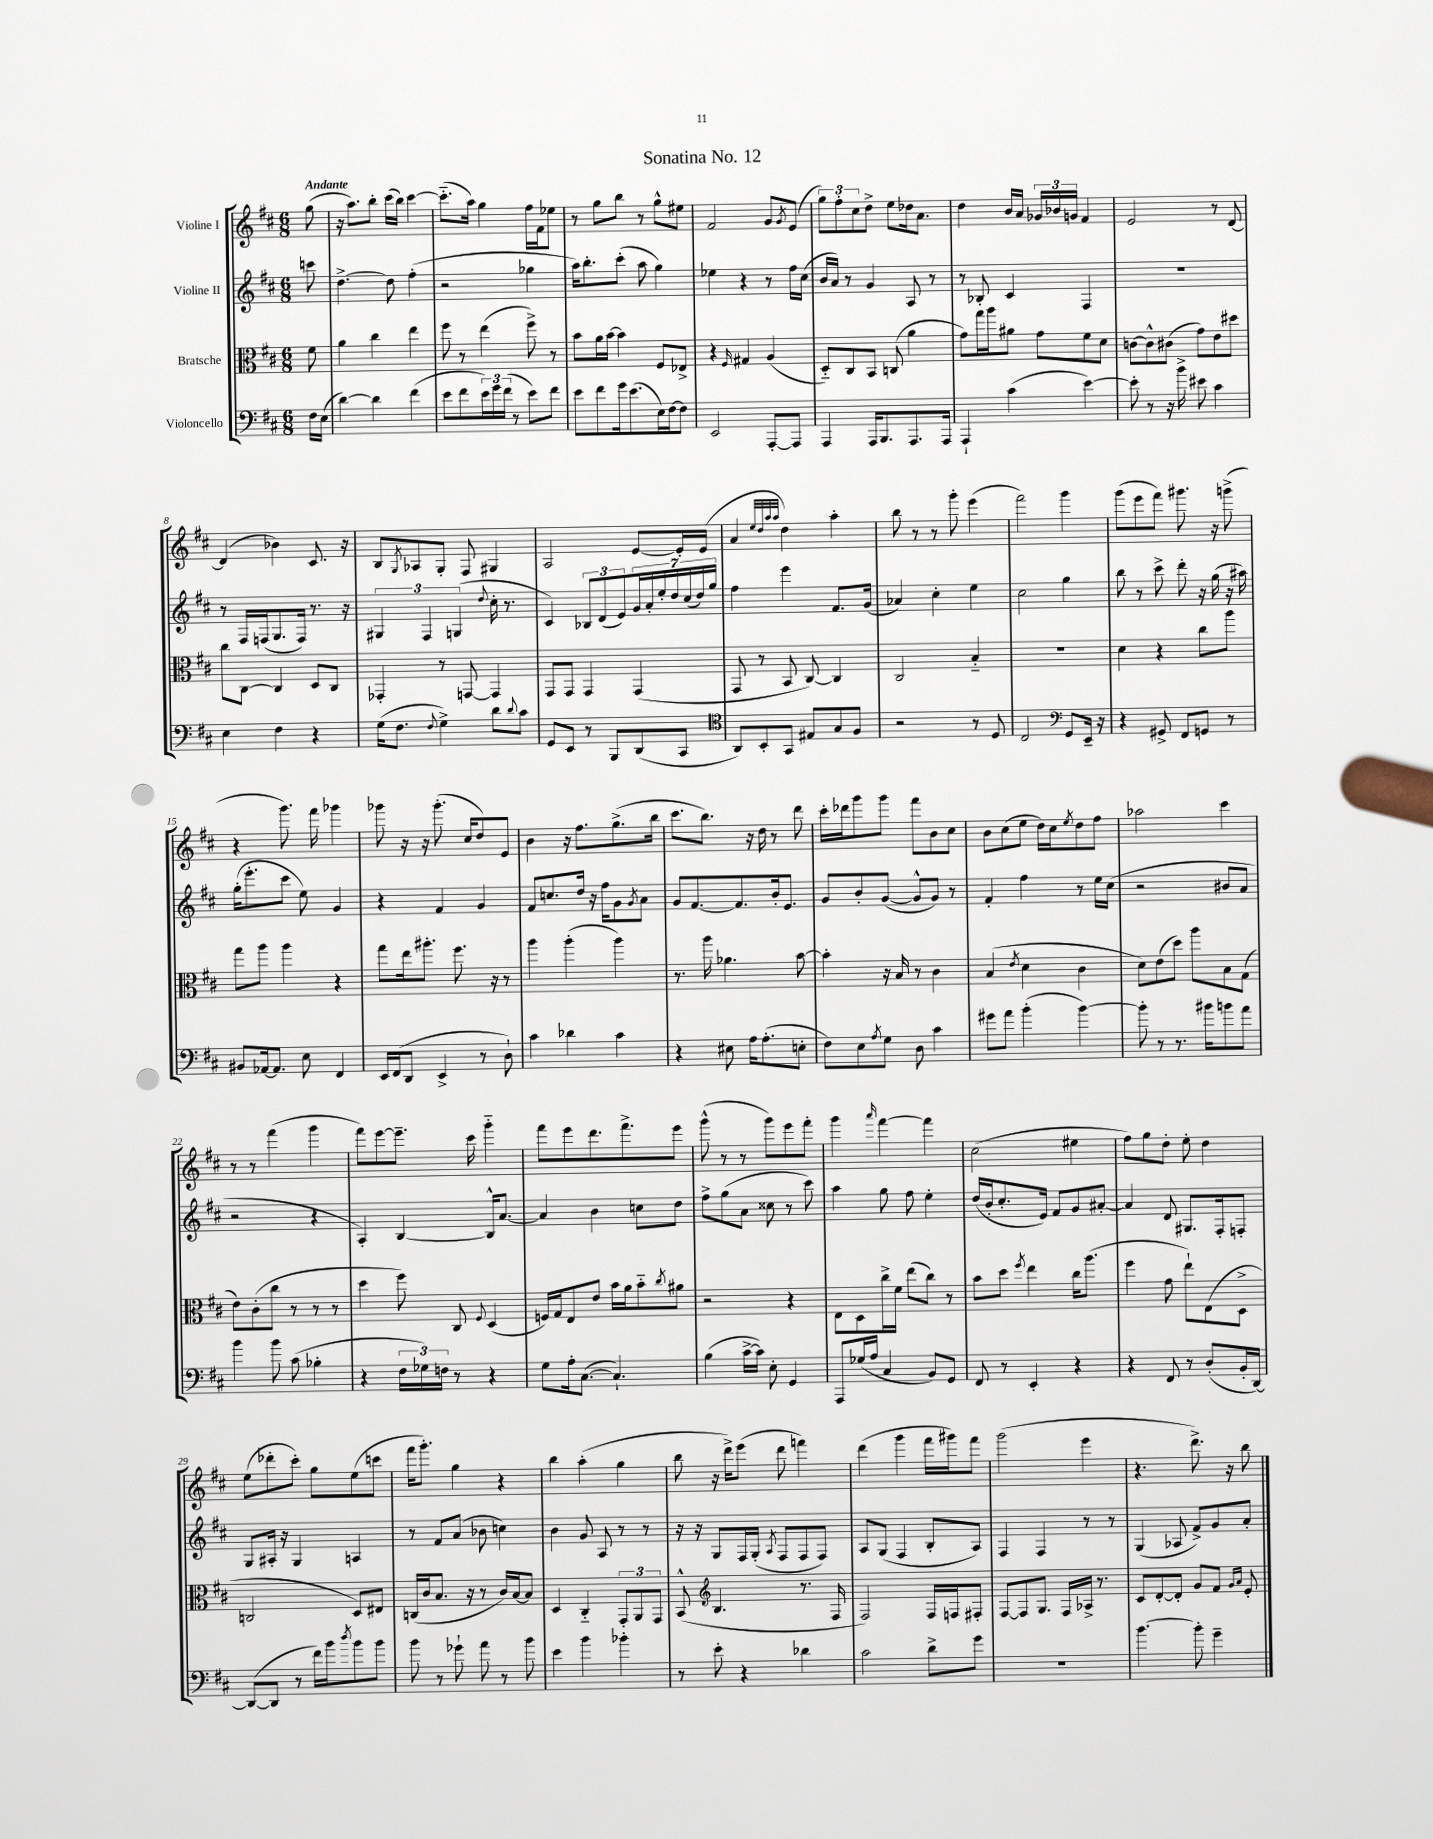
\header { title = "Sonatina No. 12" }
<<
\new StaffGroup <<
\new Staff = "s0" \with { instrumentName = "Violine I" } {
    \clef treble \key d \major \numericTimeSignature \time 6/8 \partial 8 \tempo "Andante"
    g''8( |
    r16 a''8.) b''8-. cis'''16( b''16) cis'''4~ |
    cis'''8.-_( a''16) g''4 fis''16 fis'16 ees''8 |
    r8 g''8 b''8 r8 g''8-^ eis''8 |
    fis'2 g'8 \acciaccatura { g'8 } e'8( |
    \tuplet 3/2 { g''8) fis''8-. cis''8 } d''8-> e''8 des''16 a'8. |
    d''4 b'16 a'16 \tuplet 3/2 { ges'16 bes'16 g'16 } fis'4 |
    e'2 r8 d'8~ |
    d'4( bes'4) cis'8. r16 |
    b8 \acciaccatura { g8 } aes8 g8-. fis8 gis4 |
    a2 e'8~ e'16-. e'16( |
    a'4 \grace { e''32 d''32 a''32 a''32 } d''4) a''4-. |
    b''8 r8 r8 g'''8-. e'''4( |
    fis'''2) g'''4 |
    g'''8( e'''8 fis'''8) gis'''8. r16 g'''8->( |
    r4 g'''8.) fis'''16 ges'''4 |
    ges'''8 r16 r16 ges'''8.-.( cis''16 d''8) e'8 |
    b'4 r16 fis''8. g''8.->( b''16 |
    cis'''8. b''8.) r16 d''16 r8 d'''8 |
    cis'''16-. des'''16 g'''8 g'''8 fis'''8 b'8 cis''8 |
    b'8 cis''8( e''8 d''16) cis''16 \acciaccatura { e''8 } d''8 fis''8 |
    aes''2 cis'''4 |
    r8 r8 fis'''4( g'''4 |
    fis'''8) e'''8~ e'''8.-- cis'''16 g'''4-_ |
    fis'''8 e'''8 d'''8. fis'''8.-> e'''8 |
    g'''8-^( r8 r8 g'''8) e'''8 fis'''8-. |
    g'''4 \grace { a'''16 } fis'''4~ fis'''4 |
    cis''2( eis''4 |
    fis''8) g''8 d''8-. e''8-. d''4 |
    e''8( des'''8-. cis'''8-.) g''8 e''8( c'''8 |
    fis'''16 g'''8.-.) g''4 r4 |
    b''4 a''4-.( g''4 |
    b''8 r16 d'''16->) e'''8( d'''8 f'''4) |
    d'''4( g'''4 fis'''16 gis'''16) fis'''8 |
    g'''2( e'''4 |
    r4. d'''8.->) r16 b''8 \bar "|." |
}
\new Staff = "s1" \with { instrumentName = "Violine II" } {
    \clef treble \key d \major \numericTimeSignature \time 6/8 \partial 8
    c'''8 |
    d''4.~-> d''8 fis''4-.( |
    r2 ges''4 |
    a''16) b''8.-. cis'''8-.( a''8 g''4) |
    ees''4 r4 r8 fis''16 cis''16( |
    b'16 a'16) r8 g'4 a8 r8 |
    r8 bes8-. cis'4 fis4 |
    R2. |
    r8 fis16 f16( g8. f16) r8. r16 |
    \tuplet 3/2 { gis4 fis4 g4( } \appoggiatura { d''8 } cis''16-. r8. |
    cis'4) \tuplet 3/2 { bes8 d'8( e'8) } \tuplet 7/4 { g'16 a'16-. e''16-. d''16 cis''16( d''16) g''16 } |
    fis''4 e'''4 fis'8. g'16( |
    aes'4) cis''4-. e''4 |
    cis''2 g''4 |
    b''8 r8 cis'''8-> d'''8-. r16 g''16( r16 ais''16) |
    g''16-.( e'''8.-. cis'''8 e''8) g'4 |
    r4 fis'4 g'4 |
    fis'8 c''8. d''16 r16 fis''16 g'8 \acciaccatura { g'8 } a'8 |
    g'8 fis'8.~ fis'8. b'16-. e'8. |
    g'8 b'8-. g'8~( g'8-^ g'8) r8 |
    fis'4-. fis''4 r8 e''16 cis''16( |
    r2 bis'8 a'8 |
    r2 r4 |
    a4-.) b4~ b16-^ a'8.~ |
    a'4 b'4 c''8 d''8 |
    fis''8-> g''8( a'8 cisis''8 r8 cis'''8) |
    a''4 g''8 fis''8 e''4-. |
    d''16( b'16-. cis''8.-. e'16) fis'8 g'8 ais'8~-. |
    ais'4 d'8 gis8. fis16-. f8-. |
    g8 ais16-. r16 g4 a4 |
    r8 fis'8 a'8( bes'8 c''4) |
    b'4 g'8 a8 r8 r8 |
    r16 r16 g8 fis16 g16-.( \acciaccatura { a8 } fis8 fis8 fis8) |
    a8 g8( fis4 b8-. a8) |
    fis4 fis4 r8 r8 |
    g4( aes8 fis'8->) g'8 a'8-. \bar "|." |
}
\new Staff = "s2" \with { instrumentName = "Bratsche" } {
    \clef alto \key d \major \numericTimeSignature \time 6/8 \partial 8
    fis'8 |
    a'4 cis''4 e''4 |
    fis''8 r8 e''4( fis''8->) r8 |
    b'8 a'16 b'16~ b'4 fis8 ees8-> |
    r4 \grace { fis16 } gis4 a4( |
    d8-_) cis8 b,8 c8( a'4 |
    g'8) g''16 a''16 ais'8 g'8 fis'8 d'8 |
    c'8~ c'8-^ cis'8( g'8) e'8 dis''8 |
    cis''8 cis8~ cis4 d8 cis8 |
    ges,4-. r8 g,8~ g,4 |
    g,8 g,8 g,4 g,4( |
    g,8 r8 b,8 cis8~) cis4 |
    cis2 b4-_ |
    R2. |
    d'4 r4 cis''8 a''8 |
    g''8 a''8 a''4 r4 |
    g''8 e''16 ais''8.-. fis''8. r16 r8 |
    a''4 a''4-.( a''4) |
    r8. a''16 aes'4. b'8~ |
    b'4-. r16 b16 r8 cis'4 |
    b4( \acciaccatura { e'8 } d'4 cis'4 |
    d'8) e'8( d''8) a''8 b8 g8( |
    e'8) cis'8-.( cis''8 r8 r8 r8 |
    d''4 fis''8) cis8 \appoggiatura { fis8 } d4( |
    f16) g16 e8 e'8 b'16 a'16 b'8-_ \acciaccatura { cis''8 } ais'8 |
    r2 r4 |
    e8 d8 cis''16-> fis'16 e''8( cis''8) r8 |
    b'8 d''8 \acciaccatura { fis''8 } e''4 cis''16 a''8.( |
    fis''4 g'8 e''8-!) e8( d8-> |
    c2 d8) eis8 |
    c16( cis'16 b8. r16 r8 cis'16) b16~ b8 |
    d4 cis4-_ \tuplet 3/2 { g,8-. a,8 g,8 } |
    b,8-^( \clef treble b4. r8. fis16 |
    fis2) fis16 f16 fis8-. |
    fis8~ fis8 g8. fis16 aes16-> r8. |
    cis'8 d'8~-. d'8-. g'8 fis'8 \grace { g'16 a'16 } e'8-. \bar "|." |
}
\new Staff = "s3" \with { instrumentName = "Violoncello" } {
    \clef bass \key d \major \numericTimeSignature \time 6/8 \partial 8
    fis16 e16( |
    d'4~) d'4 fis'4( |
    e'8 fis'8 \tuplet 3/2 { e'16) g'16 fis'16( } r8 e'8) fis'8 |
    e'8 fis'8 g'16 e'8.( e16) fis16~ fis8 |
    e,2 a,,8~-. a,,8 |
    a,,4 a,,16 b,,8. a,,8. a,,16 |
    a,,4-! cis'4( e'4~) |
    e'8-. r8 r16 b'16-> eis'8 cis'4 |
    e4 fis4 r4 |
    g16( fis8. \appoggiatura { fis8 } g4->) d'8 \appoggiatura { d'8 } cis'8 |
    g,8 e,8 r8 b,,8 d,8( cis,8 |
    \clef tenor a,8) b,8-. g,8 eis8 g8 fis8 |
    r2 r8 d8 |
    cis2 \clef bass g,8 e,16-- r16 |
    r4 gis,8-> fis,8 g,8 r8 |
    bis,8 aes,16~ aes,8. e8 fis,4 |
    e,16 fis,16( d,8 e,4-> r8 d8-!) |
    cis'4 des'4 cis'4 |
    r4 eis8 a16 a8.-.( e8-. |
    fis8) e8 \acciaccatura { a8 } g8 d8 cis'4 |
    gis'8 a'8 b'4-.( b'4~) |
    b'8-. r8 r8. bis'16 b'8 a'8 |
    b'4 b'8 cis'8( bes4-. |
    r4 \tuplet 3/2 { fis16 ges16) f16 } r8 r4 |
    g8 a16-. cis8.~( cis4.-!) |
    b4( cis'16~-> cis'16) e8-. g,4 |
    a,,8 ges16( a16 cis4 b,8) g,8 |
    fis,8 r8 e,4-. r4 |
    r4 fis,8 r8 d8-.( b,16-. d,16~) |
    d,8~( d,8 r8 fis'16) b'16 \acciaccatura { d''8 } b'8 b'8 |
    b'8 r8 ges'8-! a'8 r8 b'8 |
    e'4 b'4 bes'4-. |
    r8 e'8-. r4 des'4 |
    cis'2 d'8-> g'8 |
    R2. |
    b'4.~ b'8-. g'4-- \bar "|." |
}
>>
>>
